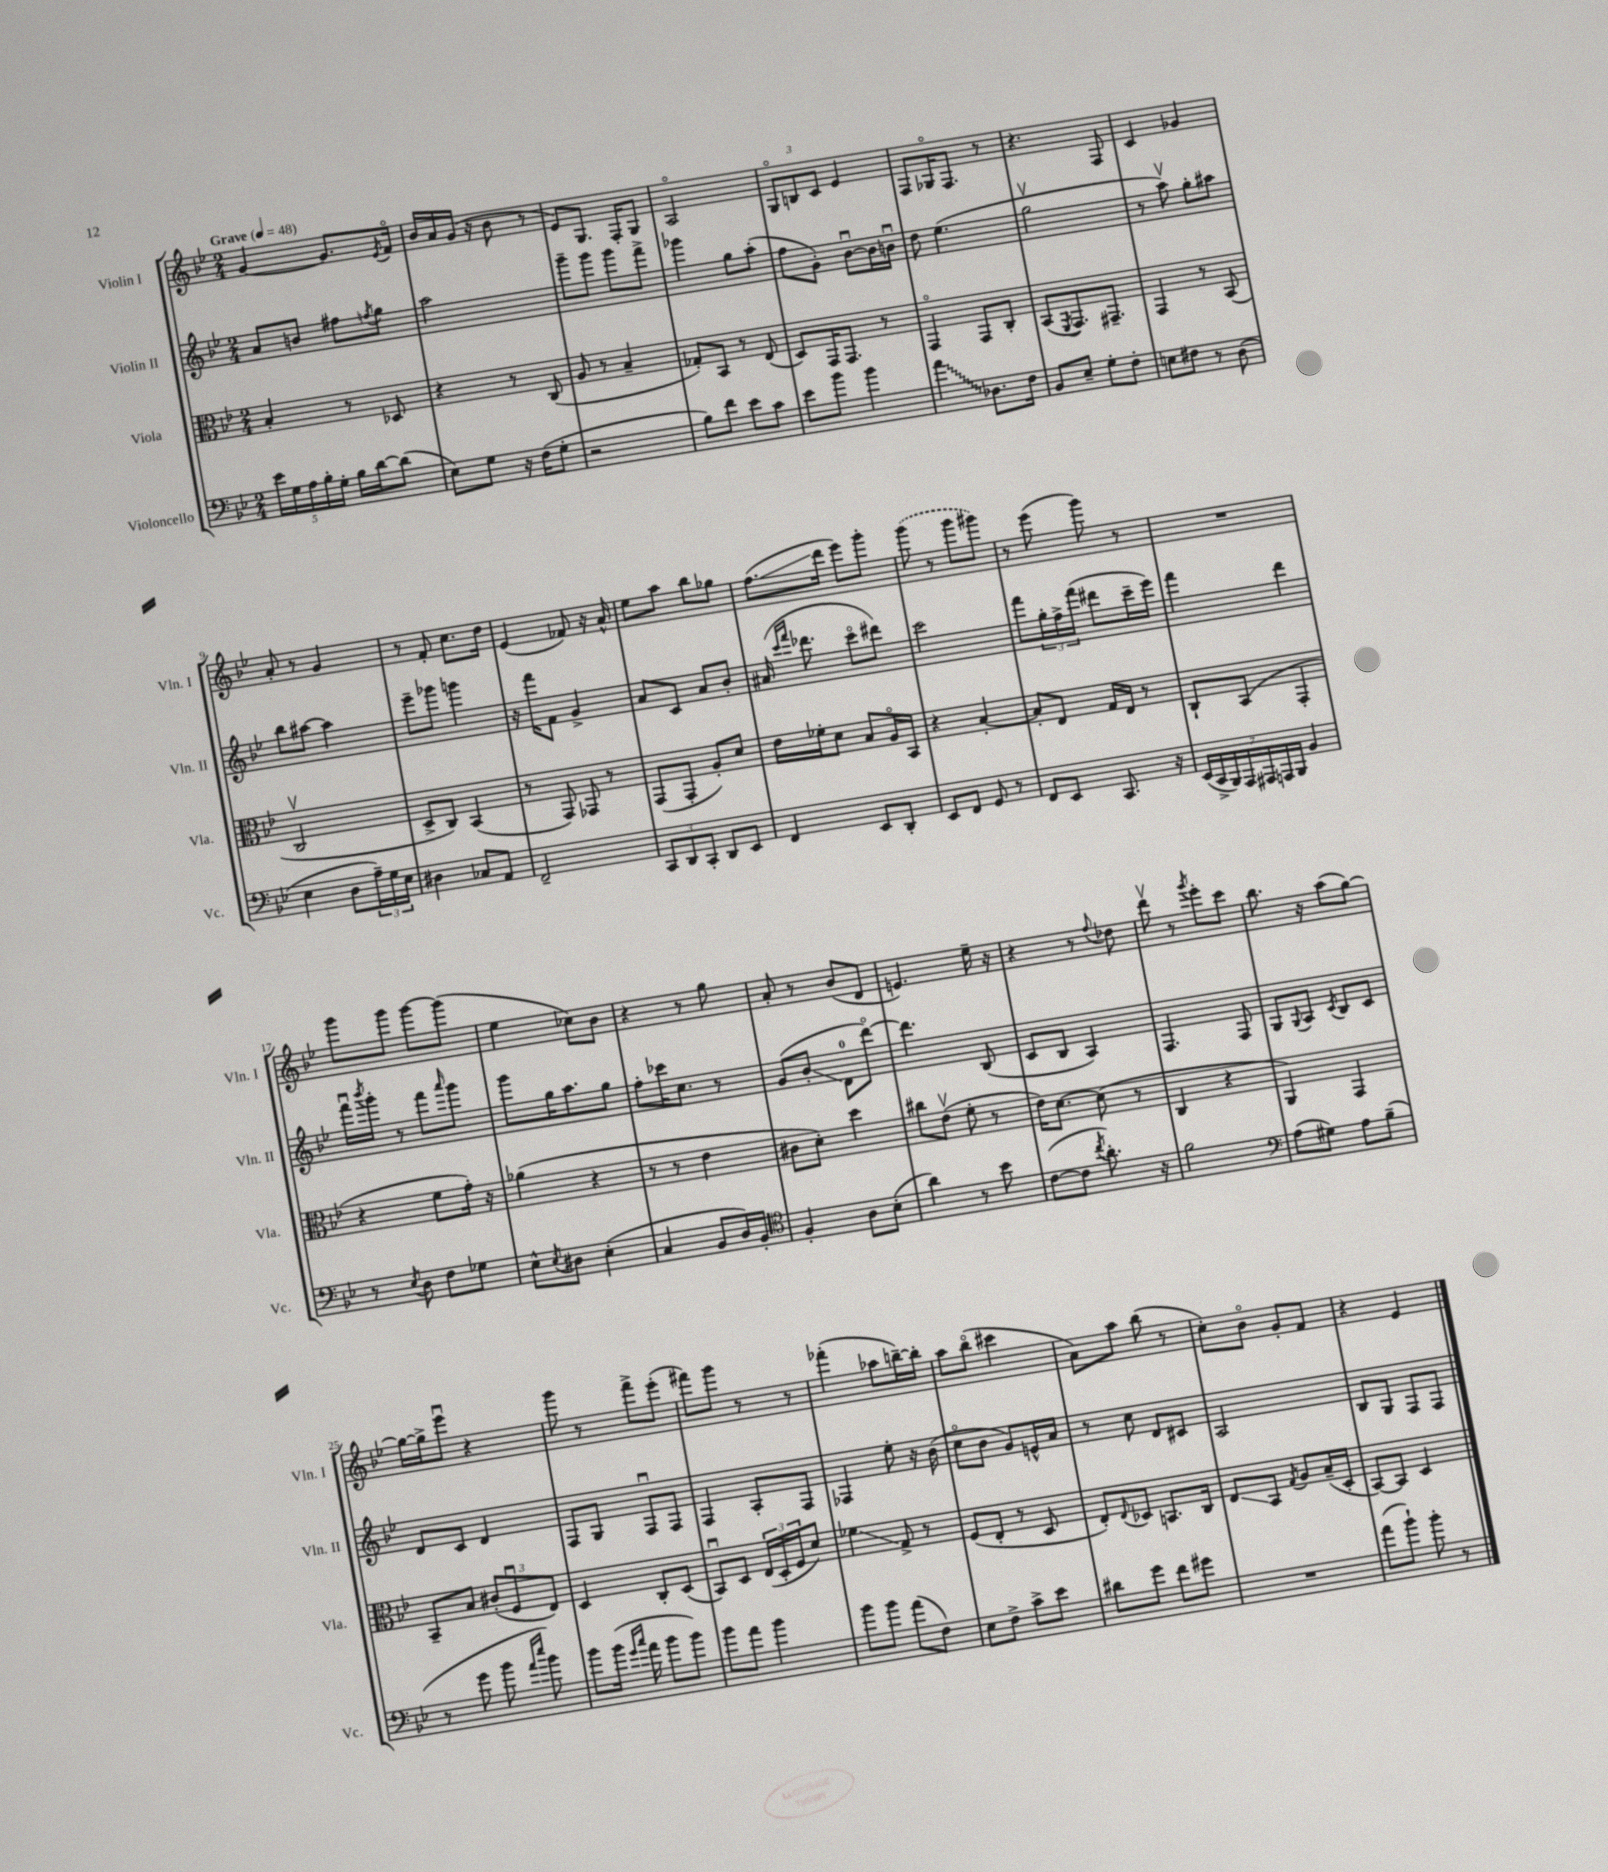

**kern	**kern	**kern	**kern
*staff4	*staff3	*staff2	*staff1
*clefF4	*clefC3	*clefG2	*clefG2
*k[b-e-]	*k[b-e-]	*k[b-e-]	*k[b-e-]
*M2/4	*M2/4	*M2/4	*M2/4
*MM48	*MM48	*MM48	*MM48
20e-	4B-'	8a	[4g
20G	.	.	.
20A	.	.	.
.	.	8b	.
20B-'	.	.	.
20G'	.	.	.
16B-	8r	8ff#	8.g]
[16d	.	.	.
.	.	8qff	.
(8d]	8D-	8gg	.
.	.	.	8qe-
.	.	.	16fo
=	=	=	=
8E-)	4r	2aa	16b-
.	.	.	16a
8G	.	.	(16g
.	.	.	16r
16r	8r	.	8b-
(16F	.	.	.
8G'	(8C	.	8r
=	=	=	=
2r	8A	8ggg~	8e-)
.	8r	8ggg	8.G
.	4B-~	8ggg	.
.	.	.	16F'
.	.	8fff^	8G
=	=	=	=
8B-)	8G-')	4ggg-	2Ao
8f	8BB-	.	.
8e-	8r	8gg	.
8c	(8E-	(8aa'	.
=	=	=	=
8e-	8D)	8ff	12Go
.	.	.	12B
8b-	16GG	8g')	.
.	.	.	12c
.	8.GG	.	.
4b-	.	[8b-u	4e-
.	8r	16b-]	.
.	.	16bu	.
=	=	=	=
4a	4GGo	8dd	8F
.	.	(4.ee-	16G-o
.	.	.	8.F
8.D-	8GG	.	.
.	8C'	.	8r
16F	.	.	.
=	=	=	=
8BB-	(8BB-	2ggv	4.r
.	8qFF	.	.
8E-~	8.GG)	.	.
8G'	.	.	.
.	8.GG#~	.	.
8F'	.	.	8F
=	=	=	=
8E	4GG	8r	4c
8F#	.	8aav)	.
8r	8r	8gg'	4g-
(8D	(8BB-	8aa#	.
=	=	=	=
4E-	2Cv	8bb-	8a'
.	.	[8aa#	8r
8D	.	4aa#]	4g
24A~)	.	.	.
24G	.	.	.
24E-	.	.	.
=	=	=	=
4D#	8D^	8eee-~	8r
.	8C)	8ggg-	8f'
8C-	(4BB-	4ggg	8.cc
8AA	.	.	.
.	.	.	16dd
=	=	=	=
2FF~	8r	16r	(4e-
.	.	16fff	.
.	8GG)	8f	.
.	8GG-	4g^	8f-)
.	8r	.	16r
.	.	.	16a^^
=	=	=	=
12CC	(8GG	8a	8ee-
12DD	.	.	.
.	8GG'	8c	8aa
12CC'	.	.	.
8DD	8A')	8a	8bb-
8EE-	8d	8b-'	8gg-
=	=	=	=
4FF	16e-	(16a#	(8.ff
.	.	16qqccc	.
.	.	16qqfff	.
.	16f-'	8.ddd-	.
.	8d	.	.
.	.	.	16ddd
8EE-	8B-	8ccco	8eee-)
8DD'	16Ao	8ddd#)	8ggg'
.	16BB-	.	.
=	=	=	=
8EE-	4r	2ccc	(8ggg
8FF	.	.	8r
8GG	[4B-'	.	8ggg
8r	.	.	8ggg#)
=	=	=	=
8FF	8B-']	8fff	8r
8EE-	8E-	24gg'	(8eee-
.	.	24ff^	.
.	.	(24fff	.
8.CC	16G	8ddd#	8ggg)
.	16E-	.	.
.	8r	16ccc~	8r
16r	.	16eee-)	.
=	=	=	=
(28EE-	8C`	4fff	2r
28CC^	.	.	.
28BBB-)	.	.	.
28AAA	.	.	.
.	(8BB-	.	.
28AAA#	.	.	.
28AAA	.	.	.
28BBB-	.	.	.
4BB-	4GG'	4ddd	.
=	=	=	=
8r	4r	16fffu	8ggg
.	.	8qbbb-	.
.	.	16ggg'	.
8qE-	.	.	.
8D	.	8r	8ggg
8F	8f	8fff	[8ggg
.	.	16qqaaa	.
8G-	16g')	8ggg	(8ggg]
.	16r	.	.
=	=	=	=
8E-^^	(4a-	8ggg	4ee-
8qE-	.	.	.
8D#	.	16gg	.
.	.	8.aa	.
(4E-'	4r	.	8cc-)
.	.	8gg	8b-
=	=	=	=
4C	8r	8ff'	4r
.	8r	16ccc-	.
.	.	8.cc	.
8BB-	4e-	.	8r
16D)	.	8r	8gg
16BB-'	.	.	.
=	=	=	=
*clefC4	*	*	*
4F'	8c#	(8g	8a'
.	8d')	8b-'	8r
8A	4dd	8d	(8b-
(8B-'	.	[8dddo)	8d
=	=	=	=
4a)	8cc#	4.ddd]	4.e)
.	(8e-v	.	.
8r	8f'	.	.
8b-	8r	(8B-	16ee-~
.	.	.	16r
=	=	=	=
([8c	16e-)	8c	4r
.	[8.d	.	.
8c]	.	8B-	.
8qcc	.	.	.
8.a')	(8d]	4A)	8r
.	.	.	8qqff
.	8r	.	8dd-
16r	.	.	.
=	=	=	=
2f	4C	4.F	8dddv
.	.	.	8r
.	.	.	8qggg
.	4r	.	8eee-'
.	.	8F	8ccc
=	=	=	=
*clefF4	*	*	*
(8A	4AA)	8G	8.bb-
.	.	8qqG	.
8G#)	.	8A	.
.	.	.	16r
.	.	8qc	.
8A	4GG	8B-	(8aa
(8B-~	.	8c	[8gg)
=	=	=	=
8r	8BB-~	8d	16gg_
.	.	.	16gg^]
8g	8B-	8c	8eee-u
8b-	(12c#'	4d	4r
.	12Fu	.	.
16qqa	.	.	.
16qqee-	.	.	.
8b-)	.	.	.
.	12E-)	.	.
=	=	=	=
8b-	4D	8F	8ggg
(16b-	.	8G	8r
16qqg	.	.	.
16qqcc	.	.	.
16a	.	.	.
8b-	8C'	8Fu	8fff^
8b-)	(8D	8F	(8eee-'
=	=	=	=
8b-	8BB-u)	4F	8fff#)
8a	8D	.	8ggg
4b-	(24E-	8A'	8r
.	24D'	.	.
.	24F	.	.
.	8d)	8F	8r
=	=	=	=
8b-	4f-	4F-	(4fff-'
8b-	.	.	.
(8a	8G^	8ee-'	8aa-
8F)	8r	16r	[16bb~)
.	.	(16b-	16bb']
=	=	=	=
8E-	(8F	8cco	8aa
8F^	8E-'	8b-	(8bb-o
8c^	8r	8g)	4ccc#
8e-	8D	16e^^	.
.	.	16a	.
=	=	=	=
8d#	8E-')	8r	8a)
.	8qqE-	.	.
8g	8D-	8cc	8aa
8f	8.BB	8d	(8bb-
8g#	.	8c#	8r
.	16C	.	.
=	=	=	=
2r	8E-	2A	8cc')
.	8BB-	.	8b-o
.	8qG	.	.
.	8A	.	8g'
.	(16B-~	.	8f
.	16D'	.	.
=	=	=	=
(8a	[8BB-)	8B-	4r
8b-`)	8BB-]	8G	.
8b-'	4D	8F	4e-
8r	.	8F	.
==	==	==	==
*-	*-	*-	*-
